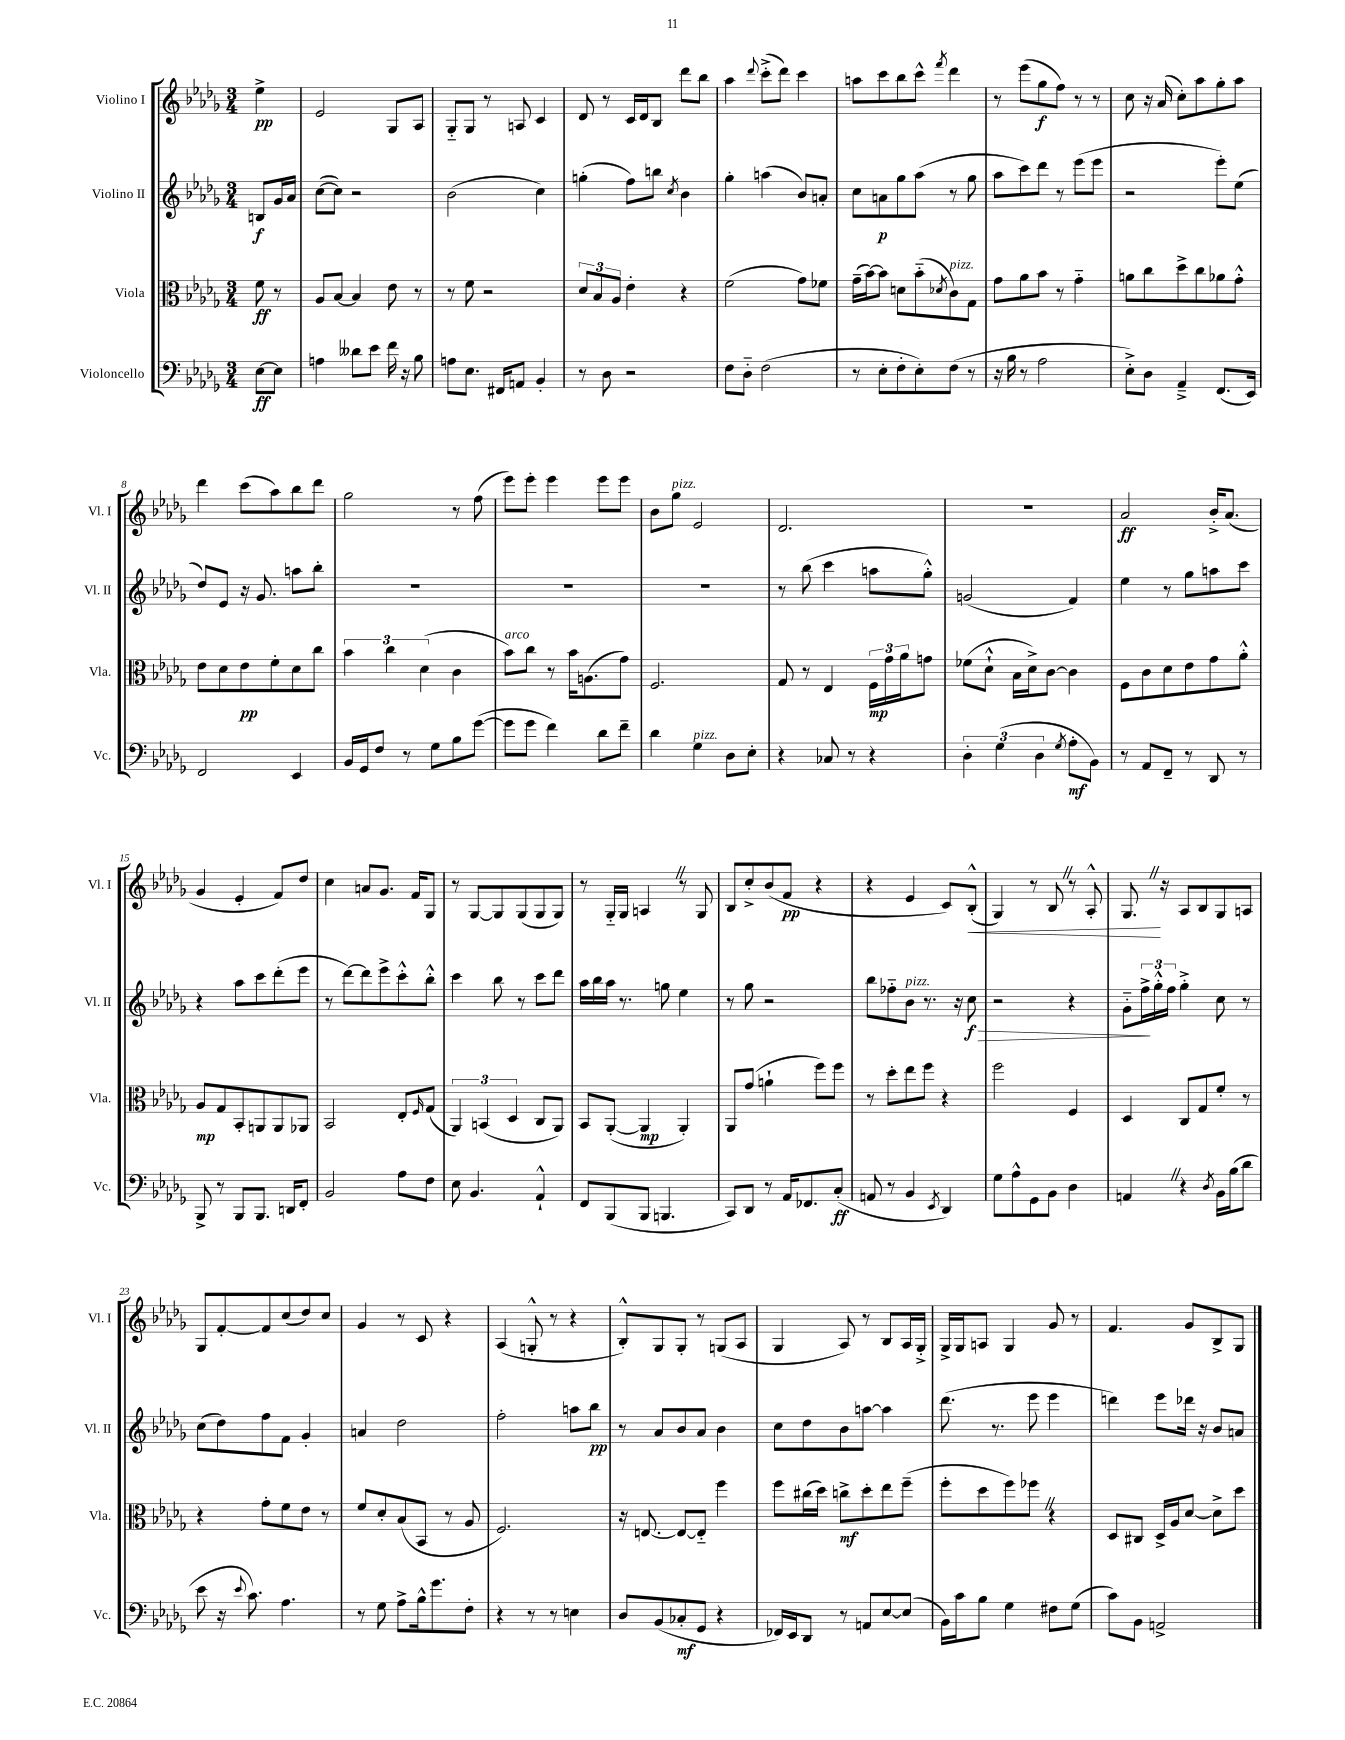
<<
\new StaffGroup <<
\new Staff = "s0" \with { instrumentName = "Violino I" shortInstrumentName = "Vl. I" } {
    \clef treble \key des \major \numericTimeSignature \time 3/4 \partial 4
    ees''4->\pp |
    ees'2 ges8 aes8 |
    ges8-_ ges8 r8 a8 c'4 |
    des'8 r8 c'16 des'16 bes8 des'''8 bes''8 |
    aes''4 \appoggiatura { des'''8 } c'''8-.->( des'''8) c'''4 |
    a''8 c'''8 bes''8 c'''8-^ \acciaccatura { f'''8 } des'''4 |
    r8 ees'''8( ges''8\f f''8) r8 r8 |
    c''8 r16 aes'16( c''8-.) aes''8 ges''8-. aes''8 |
    des'''4 c'''8( aes''8) bes''8 des'''8 |
    ges''2 r8 f''8( |
    ees'''8) ees'''8-. ees'''4 ees'''8 ees'''8 |
    bes'8 ges''8^\markup { \italic "pizz." } ees'2 |
    des'2. |
    R2. |
    aes'2\ff bes'16-.-> aes'8.( |
    ges'4 ees'4-. f'8) des''8 |
    c''4 a'8 ges'8. f'16 ges8 |
    r8 ges8~ ges8 ges8( ges8 ges8) |
    r8 ges16-_ ges16 a4 \once \override BreathingSign.text = \markup { \musicglyph "scripts.caesura.straight" } \breathe r8 ges8 |
    bes8 c''8-.-> bes'8( f'8\pp r4 |
    r4 ees'4 c'8) bes8-.-^\<( |
    ges4) r8 bes8 \once \override BreathingSign.text = \markup { \musicglyph "scripts.caesura.straight" } \breathe r8 aes8-.-^ |
    ges8.\! \once \override BreathingSign.text = \markup { \musicglyph "scripts.caesura.straight" } \breathe r16 aes8 bes8 ges8 a8 |
    ges8 f'8~-. f'8 c''8( des''8) c''8 |
    ges'4 r8 c'8 r4 |
    aes4( g8-.-^ r8 r4 |
    bes8-.-^) ges8 ges8-. r8 g8( aes8 |
    ges4 aes8) r8 bes8 aes16 ges16-.-> |
    ges16-> ges16 a8 ges4 ges'8 r8 |
    f'4. ges'8 bes8-> ges8 \bar "|." |
}
\new Staff = "s1" \with { instrumentName = "Violino II" shortInstrumentName = "Vl. II" } {
    \clef treble \key des \major \numericTimeSignature \time 3/4 \partial 4
    b8\f ges'16 aes'16 |
    c''8~( c''8) r2 |
    bes'2( c''4) |
    g''4-.( f''8) b''8 \acciaccatura { c''8 } bes'4 |
    ges''4-. a''4( bes'8) a'8-. |
    c''8 a'8\p ges''8 aes''8( r8 ges''8 |
    aes''8 c'''8) des'''8 r8 ees'''8( ees'''8 |
    r2 ees'''8-.) ees''8( |
    des''8) ees'8 r16 ges'8. a''8 bes''8-. |
    R2. |
    R2. |
    R2. |
    r8 bes''8( c'''4 a''8 ges''8-.-^) |
    g'2( f'4) |
    ees''4 r8 ges''8 a''8 c'''8 |
    r4 aes''8 c'''8 des'''8-.( ees'''8 |
    r8 des'''8~) des'''8 ees'''8-> c'''8-.-^ bes''8-.-^ |
    c'''4 bes''8 r8 c'''8 des'''8 |
    aes''16 bes''16 aes''16 r8. g''8 ees''4 |
    r8 ges''8 r2 |
    bes''8 fes''8-_ bes'8^\markup { \italic "pizz." } r8. r16 c''8\f\> |
    r2 r4 |
    ges'8-_ \tuplet 3/2 { f''16->\! ges''16-.-^ f''16 } ges''4-.-> c''8 r8 |
    c''8( des''8) f''8 f'8 ges'4-. |
    a'4 des''2 |
    f''2-. a''8 bes''8\pp |
    r8 aes'8 bes'8 aes'8 bes'4 |
    c''8 des''8 bes'8 a''8~ a''4 |
    des'''8.( r8. ees'''8 ees'''4 |
    d'''4) ees'''8 des'''16 r16 bes'8 a'8 \bar "|." |
}
\new Staff = "s2" \with { instrumentName = "Viola" shortInstrumentName = "Vla." } {
    \clef alto \key des \major \numericTimeSignature \time 3/4 \partial 4
    f'8\ff r8 |
    aes8 bes8~ bes4 ees'8 r8 |
    r8 f'8 r2 |
    \tuplet 3/2 { des'8 bes8 aes8 } ees'4-. r4 |
    f'2( ges'8) fes'8 |
    ges'16--( bes'16~) bes'8 d'8 bes'8-_( \acciaccatura { des'8 } c'8^\markup { \italic "pizz." }) ges8 |
    ges'8 aes'8 bes'8 r8 ges'4-_ |
    a'8 c''8 des''8-> c''8 aes'8 ges'8-.-^ |
    ees'8 des'8 ees'8\pp f'8-. des'8 c''8 |
    \tuplet 3/2 { bes'4 c''4 des'4( } c'4 |
    bes'8^\markup { \italic "arco" }) c''8 r8 bes'16 a8.( ges'8) |
    f2. |
    ges8 r8 ees4 \tuplet 3/2 { f16\mp ges'16 aes'16 } g'8 |
    fes'8( des'8-!-^ bes16 des'16->) c'8~ c'4 |
    f8 c'8 des'8 ees'8 ges'8 aes'8-.-^ |
    aes8\mp ges8 bes,8-. a,8 a,8 aes,8 |
    bes,2 ees8-. \grace { f16 } ges8( |
    \tuplet 3/2 { aes,4) b,4( des4 } c8 aes,8) |
    bes,8 aes,8~-.( aes,4\mp aes,4-.) |
    aes,8 ges'8( a'4-! f''8) f''8 |
    r8 des''8-. ees''8 f''8 r4 |
    f''2 f4 |
    des4 c8 ges8 f'8-. r8 |
    r4 ges'8-. f'8 ees'8 r8 |
    f'8 des'8-. bes8( bes,8 r8 aes8 |
    f2.) |
    r16 e8.~ e8~ e8-_ f''4 |
    f''8 cis''16( des''16) c''8->\mf des''8-. ees''8 f''8--( |
    f''8-. des''8 f''8) fes''8 \once \override BreathingSign.text = \markup { \musicglyph "scripts.caesura.straight" } \breathe r4 |
    des8 cis8 des16-> aes16 des'8~ des'8-> des''8 \bar "|." |
}
\new Staff = "s3" \with { instrumentName = "Violoncello" shortInstrumentName = "Vc." } {
    \clef bass \key des \major \numericTimeSignature \time 3/4 \partial 4
    ees8~\ff ees8 |
    a4 deses'8 ees'8 f'16 r16 bes8 |
    a8 ees8. fis,16 a,8 bes,4-. |
    r8 des8 r2 |
    f8 des8-_ f2( |
    r8 ees8-. f8-. ees8-.) f8( r8 |
    r16 bes16 r8 aes2 |
    ees8-.->) des8 aes,4---> f,8.( ees,16) |
    f,2 ees,4 |
    bes,16 ges,16 f8 r8 ges8 bes8 ges'8~( |
    ges'8 ges'8 f'4) des'8 f'8-- |
    des'4 ges4^\markup { \italic "pizz." } des8 ees8-. |
    r4 ces8 r8 r4 |
    \tuplet 3/2 { des4-. ges4( des4 } \acciaccatura { ges8 } aes8-.\mf bes,8) |
    r8 aes,8 f,8-- r8 des,8 r8 |
    bes,,8-> r8 bes,,8 bes,,8. d,16 f,8-. |
    bes,2 aes8 f8 |
    ees8 bes,4. aes,4-!-^ |
    f,8 bes,,8( bes,,8 b,,4. |
    c,8) des,8 r8 aes,16 fes,8. c8-.\ff( |
    a,8 r8 bes,4 \acciaccatura { ees,8 } des,4) |
    ges8 aes8-^ ges,8 bes,8 des4 |
    a,4 \once \override BreathingSign.text = \markup { \musicglyph "scripts.caesura.straight" } \breathe r4 \acciaccatura { des8 } bes,16 bes16( des'8 |
    ees'8 r16 \appoggiatura { ees'8 } c'8.) aes4. |
    r8 ges8 aes8-> bes16-^ ges'8. f8-. |
    r4 r8 r8 e4 |
    des8 bes,8( ces8-.\mf ges,8 r4 |
    fes,16) ees,16 des,8 r8 a,8 ees8~ ees8( |
    bes,16) c'16 bes8 ges4 fis8 ges8( |
    c'8) bes,8 a,2-> \bar "|." |
}
>>
>>
